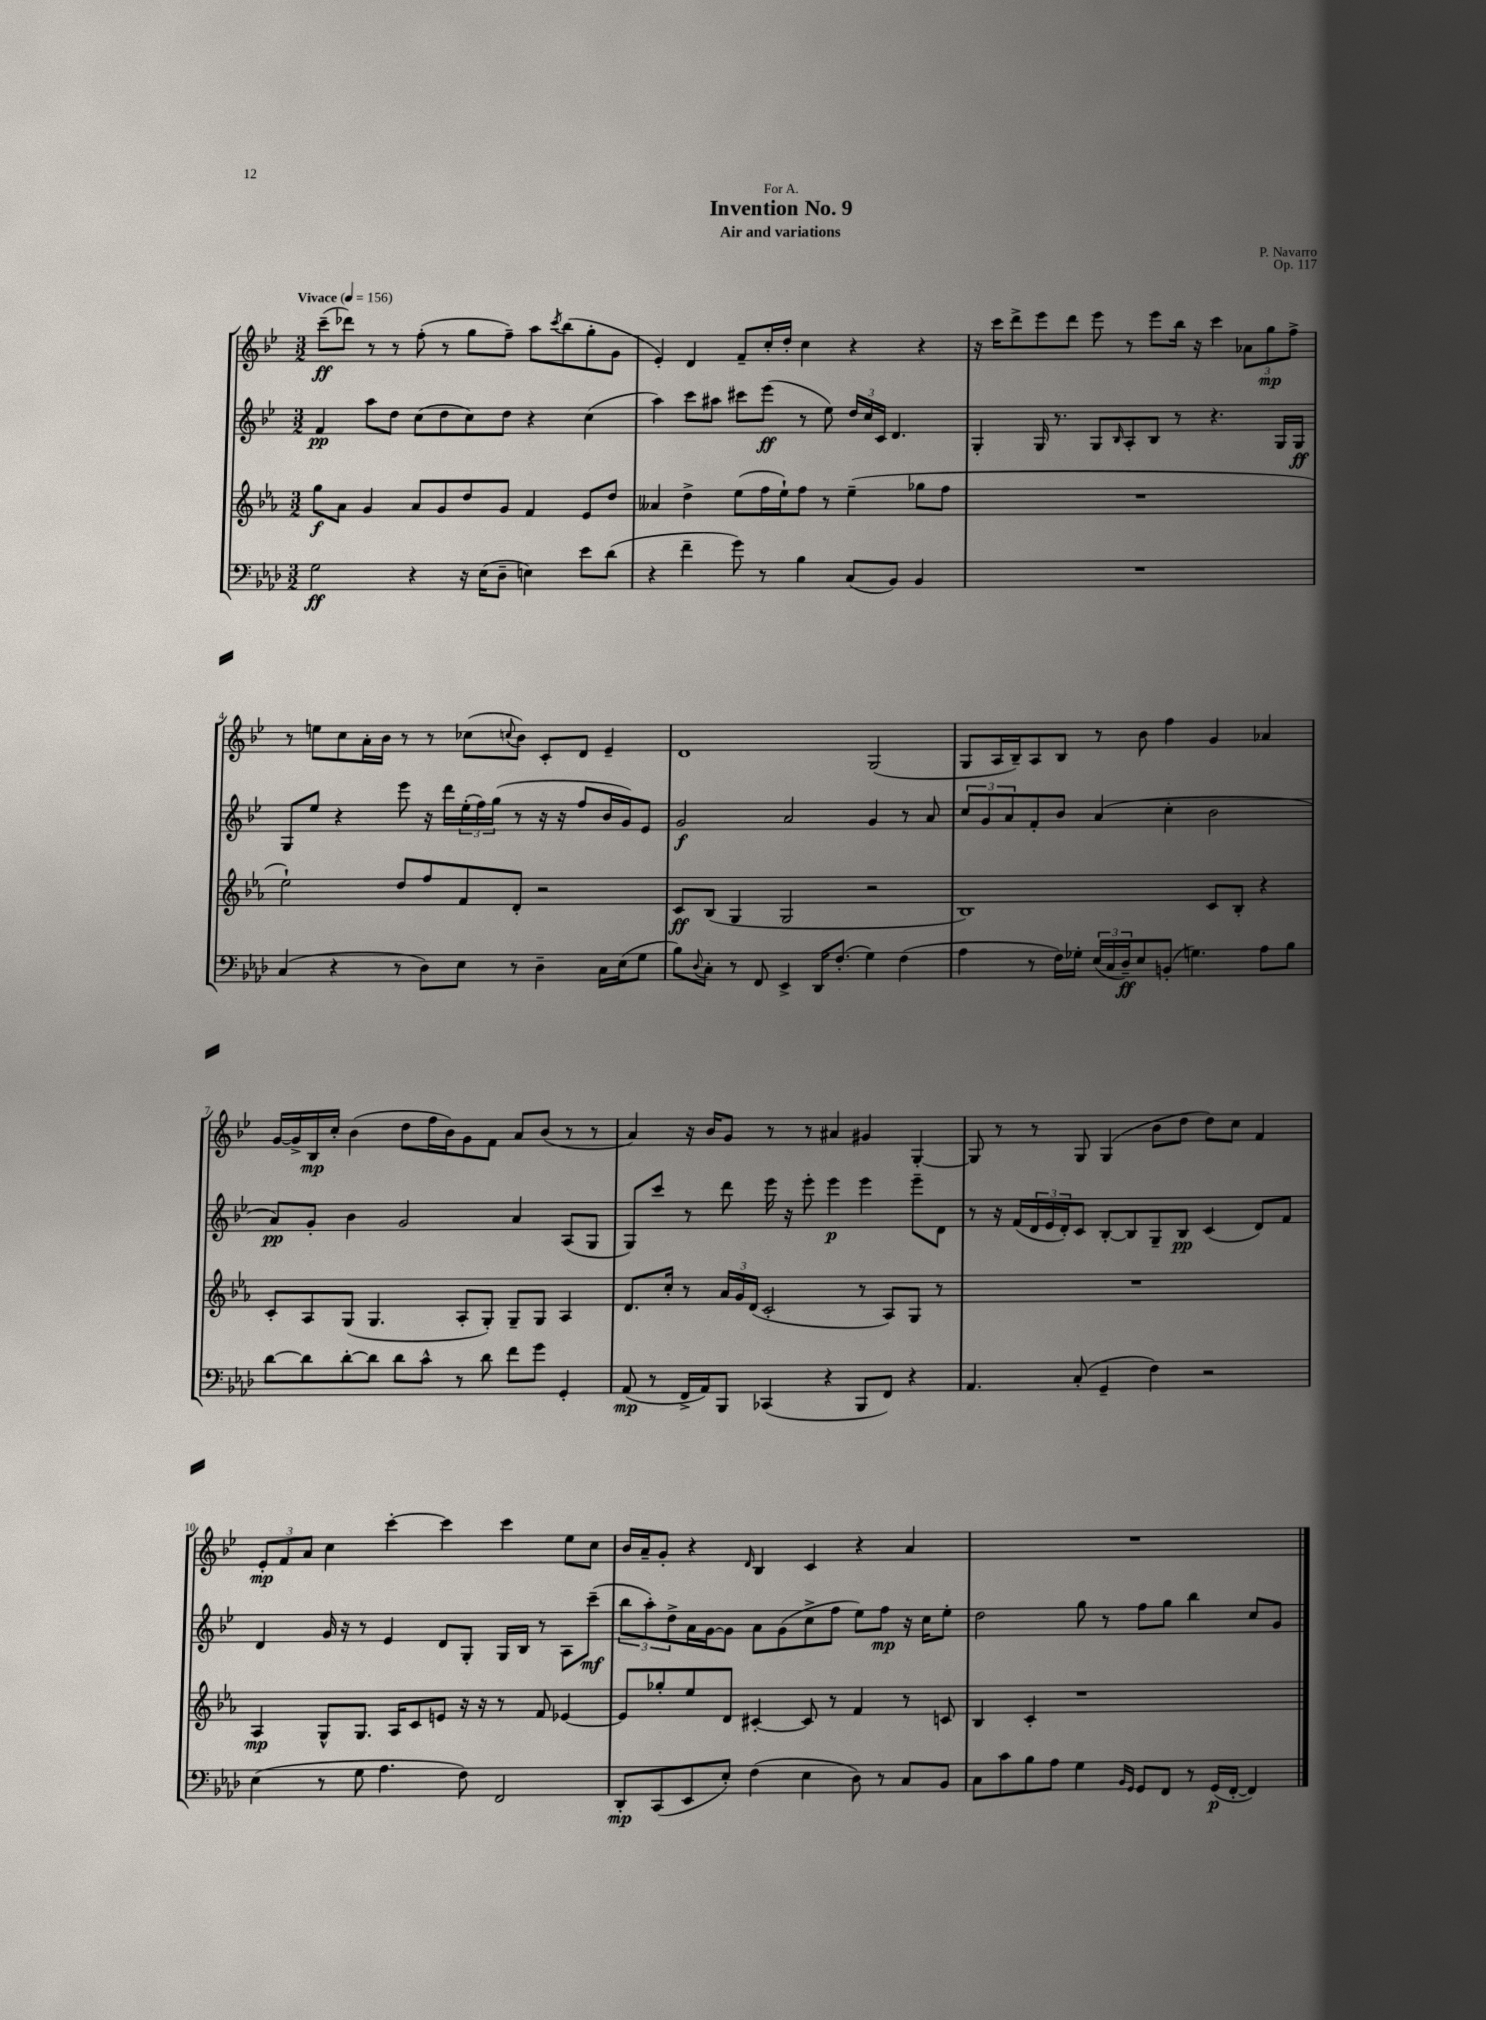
\header { title = "Invention No. 9" composer = "P. Navarro" subtitle = "Air and variations" dedication = "For A." opus = "Op. 117" }
<<
\new StaffGroup <<
\new Staff = "s0" {
    \clef treble \key bes \major \numericTimeSignature \time 3/2 \tempo "Vivace" 4 = 156
    c'''8--\ff( des'''8) r8 r8 f''8-.( r8 g''8 f''8--) a''8 \acciaccatura { c'''8 } bes''8( g''8-. g'8 |
    ees'4-.) d'4 f'8-- c''16-. d''16-. c''4 r4 r4 |
    r16 c'''16 d'''8-> ees'''8 d'''8 ees'''8 r8 ees'''8 bes''16 r16 c'''4 \tuplet 3/2 { aes'8 g''8\mp f''8-> } |
    r8 e''8 c''8 a'16-. bes'16 r8 r8 ces''8( \appoggiatura { c''8 } bes'8) c'8-. d'8 ees'4-- |
    d'1 g2( |
    g8 a16 bes16--) a8 bes8 r8 bes'8 f''4 g'4 aes'4 |
    g'16~ g'16-> bes16\mp c''16-. bes'4( d''8 f''16 bes'16) g'8 f'8 a'8 bes'8( r8 r8 |
    a'4) r16 bes'16 g'8 r8 r8 ais'4 gis'4 g4~-. |
    g8 r8 r8 g8 g4( bes'8 d''8 d''8) c''8 f'4 |
    \tuplet 3/2 { ees'8-.\mp f'8 a'8 } c''4 c'''4~-. c'''4 c'''4 ees''8 c''8 |
    bes'16 a'16-- g'8-. r4 \grace { d'16 } bes4 c'4 r4 a'4 |
    R1. \bar "|." |
}
\new Staff = "s1" {
    \clef treble \key bes \major \numericTimeSignature \time 3/2
    f'4\pp a''8 d''8 c''8( d''8 c''8) d''8 r4 c''4( |
    a''4) c'''8 ais''8 cis'''8 ees'''8\ff( r8 ees''8) \tuplet 3/2 { d''16 c''16 c'16 } d'4. |
    g4-. g16 r8. g8 \grace { bes16 } a8-. bes8 r8 r4. g16 g16\ff |
    g8 ees''8 r4 ees'''8 r16 d'''16 \tuplet 3/2 { ees''16-.( f''16) g''16( } r8 r16 r16 f''8 bes'16 g'16) ees'8 |
    g'2\f a'2 g'4 r8 a'8 |
    \tuplet 3/2 { c''8 g'8 a'8 } f'8-. bes'8 a'4( c''4-. bes'2 |
    a'8\pp) g'8-. bes'4 g'2 a'4 a8( g8 |
    g8) c'''8 r8 d'''8 ees'''16 r16 ees'''8-. ees'''4\p ees'''4 ees'''8-- d'8 |
    r8 r16 f'16( \tuplet 3/2 { d'16 ees'16 d'16-.) } c'8 bes8~-. bes8 g8-- bes8\pp c'4( d'8) f'8 |
    d'4 g'16 r16 r8 ees'4 d'8 g8-. g16 bes16 r8 a8 c'''8--\mf( |
    \tuplet 3/2 { bes''8 a''8-.) d''8-> } a'16 g'16~ g'8 a'8 g'8( c''8-> f''8 ees''8) f''8\mp r16 c''16 ees''8-. |
    d''2 g''8 r8 f''8 g''8 bes''4 c''8 g'8 \bar "|." |
}
\new Staff = "s2" {
    \clef treble \key ees \major \numericTimeSignature \time 3/2
    g''8\f aes'8 g'4 aes'8 g'8 d''8 g'8 f'4 ees'8 d''8 |
    aeses'4 d''4-> ees''8( f''16 ees''16-!) f''8 r8 ees''4--( ges''8 f''8 |
    R1. |
    ees''2-!) d''8 f''8 f'8 d'8-. r2 |
    c'8\ff bes8( g4 g2 r2 |
    bes1) c'8 bes8-. r4 |
    c'8-. aes8 g8( g4. aes8-. g8-.) g8-- g8 aes4 |
    d'8. c''16-. r8 \tuplet 3/2 { aes'16 g'16 d'16( } c'2-. r8 aes8) g8 r8 |
    R1. |
    aes4\mp g8-^ g8. aes16 c'8 e'8 r16 r16 r8 f'8 ees'4~ |
    ees'8 ges''8-. ees''8 d'8 cis'4~-. cis'8 r8 f'4 r8 c'8 |
    bes4 c'4-. r1 \bar "|." |
}
\new Staff = "s3" {
    \clef bass \key aes \major \numericTimeSignature \time 3/2
    g2\ff r4 r16 ees16( des8-- e4) ees'8 des'8( |
    r4 f'4-- g'8) r8 bes4 c8( bes,8) bes,4 |
    R1. |
    c4( r4 r8 des8) ees8 r8 des4-- c16 ees16( g8 |
    bes8) \appoggiatura { des8 } c8-. r8 f,8 ees,4-> des,16 f8.-.( g4) f4( |
    aes4 r8 f16) ges16-. \tuplet 3/2 { ees16( c16 des16--\ff) } ees8 b,8-.( g4.) aes8 bes8 |
    des'8~ des'8 des'8~-. des'8 des'8 c'8-^ r8 des'8 f'8 g'8 g,4-. |
    aes,8\mp( r8 f,16-> aes,16) bes,,8 ces,4( r4 bes,,8 f,8) r4 |
    aes,4. c8-.( g,4-- f4) r2 |
    ees4( r8 g8 aes4. f8) f,2 |
    des,8-.\mp c,8( ees,8 ees8-.) f4( ees4 des8) r8 c8 bes,8 |
    c8 c'8 bes8 aes8 g4 \grace { bes,16 g,16 } g,8 f,8 r8 g,16\p( f,16~-. f,4) \bar "|." |
}
>>
>>
